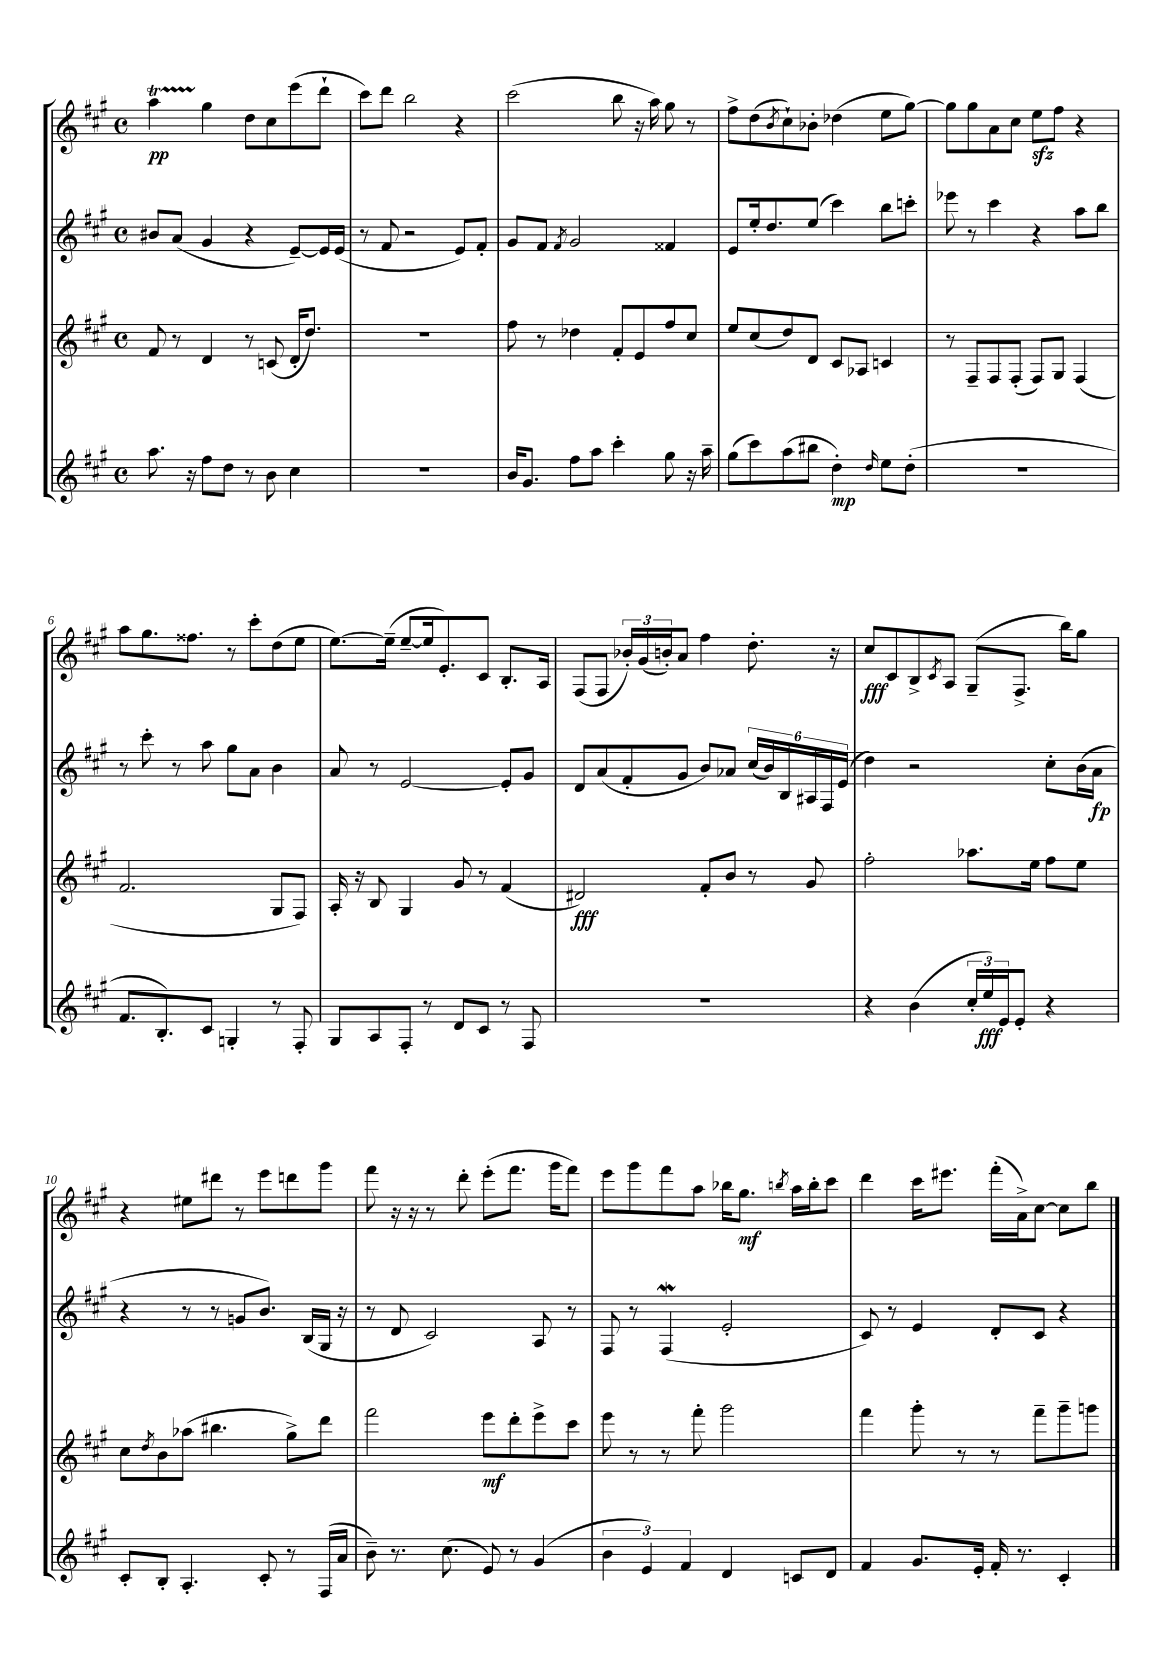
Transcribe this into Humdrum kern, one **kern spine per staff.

**kern	**kern	**kern	**kern
*staff4	*staff3	*staff2	*staff1
*clefG2	*clefG2	*clefG2	*clefG2
*k[f#c#g#]	*k[f#c#g#]	*k[f#c#g#]	*k[f#c#g#]
*M4/4	*M4/4	*M4/4	*M4/4
*met(c)	*met(c)	*met(c)	*met(c)
8.aa	8f#	8b#	4aa
.	8r	(8a	.
16r	.	.	.
8ff#	4d	4g#	4gg#
8dd	.	.	.
8r	8r	4r	8dd
8b	(8c	.	8cc#
4cc#	16d'	[8e~)	(8eee
.	8.dd)	.	.
.	.	16e]	8ddd`
.	.	(16e	.
=	=	=	=
1r	1r	8r	8ccc#)
.	.	8f#	8ddd
.	.	2r	2bb
.	.	8e)	4r
.	.	8f#'	.
=	=	=	=
16b	8ff#	8g#	(2ccc#
8.g#	.	.	.
.	8r	8f#	.
.	.	8qf#	.
8ff#	4dd-	2g#	.
8aa	.	.	.
4ccc#'	8f#'	.	8bb
.	8e	.	16r
.	.	.	16aa)
8gg#	8ff#	4f##	8gg#
16r	8cc#	.	8r
16aa~	.	.	.
=	=	=	=
(8gg#	8ee	8e	8ff#^
8ccc#)	(8cc#	16ee'	(8dd
.	.	8.dd	.
.	.	.	8qb
(8aa	8dd)	.	8cc#`)
8bb#	8d	(8ee	8b-'
4dd')	8c#	4ccc#)	(4dd-
.	8A-	.	.
16qqdd	.	.	.
8ee	4c	8bb	8ee
(8dd'	.	8ccc'	[8gg#)
=	=	=	=
1r	8r	8eee-	8gg#]
.	8F#~	8r	8gg#
.	8F#	4ccc#	8a
.	(8F#'	.	8cc#
.	8F#)	4r	8ee
.	8G#	.	8ff#
.	(4F#	8aa	4r
.	.	8bb	.
=	=	=	=
8.f#	2.f#	8r	8aa
.	.	8ccc#'	8.gg#
8.B')	.	.	.
.	.	8r	.
.	.	.	8.ff##
8c#	.	8aa	.
4G'	.	8gg#	8r
.	.	8a	8ccc#'
8r	8G#	4b	(8dd
8F#'	8F#)	.	8ee
=	=	=	=
8G#	16A'	8a	[8.ee)
.	16r	.	.
8A	8B	8r	.
.	.	.	(16ee~]
8F#'	4G#	[2e	[8ee~
8r	.	.	16ee]
.	.	.	8.e')
8d	8g#	.	.
8c#	8r	.	8c#
8r	(4f#	8e']	8.B'
8F#	.	8g#	.
.	.	.	16A
=	=	=	=
1r	2d#)	8d	(8F#
.	.	(8a	8F#
.	.	8f#'	24b-')
.	.	.	(24g#
.	.	.	24b')
.	.	8g#	8a
.	8f#'	8b)	4ff#
.	8b	8a-	.
.	8r	(24cc#	8.dd'
.	.	24b)	.
.	.	24B	.
.	8g#	24A#	.
.	.	24F#	.
.	.	.	16r
.	.	(24e	.
=	=	=	=
4r	2ff#'	4dd)	8cc#
.	.	.	8c#
(4b	.	2r	8B^
.	.	.	8qc#
.	.	.	8A
24cc#'	8.aa-	.	(8G#~
24ee)	.	.	.
24e	.	.	.
8e'	.	.	8.F#^
.	16ee	.	.
4r	8ff#	8cc#'	.
.	.	.	16bb)
.	8ee	(16b	8gg#
.	.	16a	.
=	=	=	=
8c#'	8cc#	4r	4r
.	8qdd	.	.
8B'	8b	.	.
4.A'	(8aa-	8r	8ee#
.	4.bb#	8r	8ddd#
.	.	8g	8r
8c#'	.	8.b)	8eee
8r	8gg#^)	.	8ddd
.	.	(16B	.
(16F#	8ddd	16G#	8ggg#
16a	.	16r	.
=	=	=	=
8b~)	2fff#	8r	8fff#
8.r	.	8d	16r
.	.	.	16r
.	.	2c#)	8r
(8.cc#	.	.	.
.	.	.	8ddd'
8e)	8eee	.	(8eee'
8r	8ddd'	.	8.fff#
(4g#	8eee^	8A	.
.	.	.	16ggg#
.	8ccc#	8r	8fff#)
=	=	=	=
6b	8eee	8F#	8eee
.	8r	8r	8ggg#
6e)	.	.	.
.	8r	(4F#	8fff#
6f#	.	.	.
.	8fff#'	.	8aa
4d	2ggg#	2e'	16bb-
.	.	.	8.gg#
.	.	.	8qbb
8c	.	.	16aa
.	.	.	16bb'
8d	.	.	8ccc#
=	=	=	=
4f#	4fff#	8c#)	4ddd
.	.	8r	.
8.g#	8ggg#'	4e	16ccc#
.	.	.	8.eee#
.	8r	.	.
16e'	.	.	.
16f#'	8r	8d'	(16fff#'
8.r	.	.	16a^)
.	8fff#~	8c#	[8cc#
4c#'	8ggg#~	4r	8cc#]
.	8ggg	.	8bb
==	==	==	==
*-	*-	*-	*-
